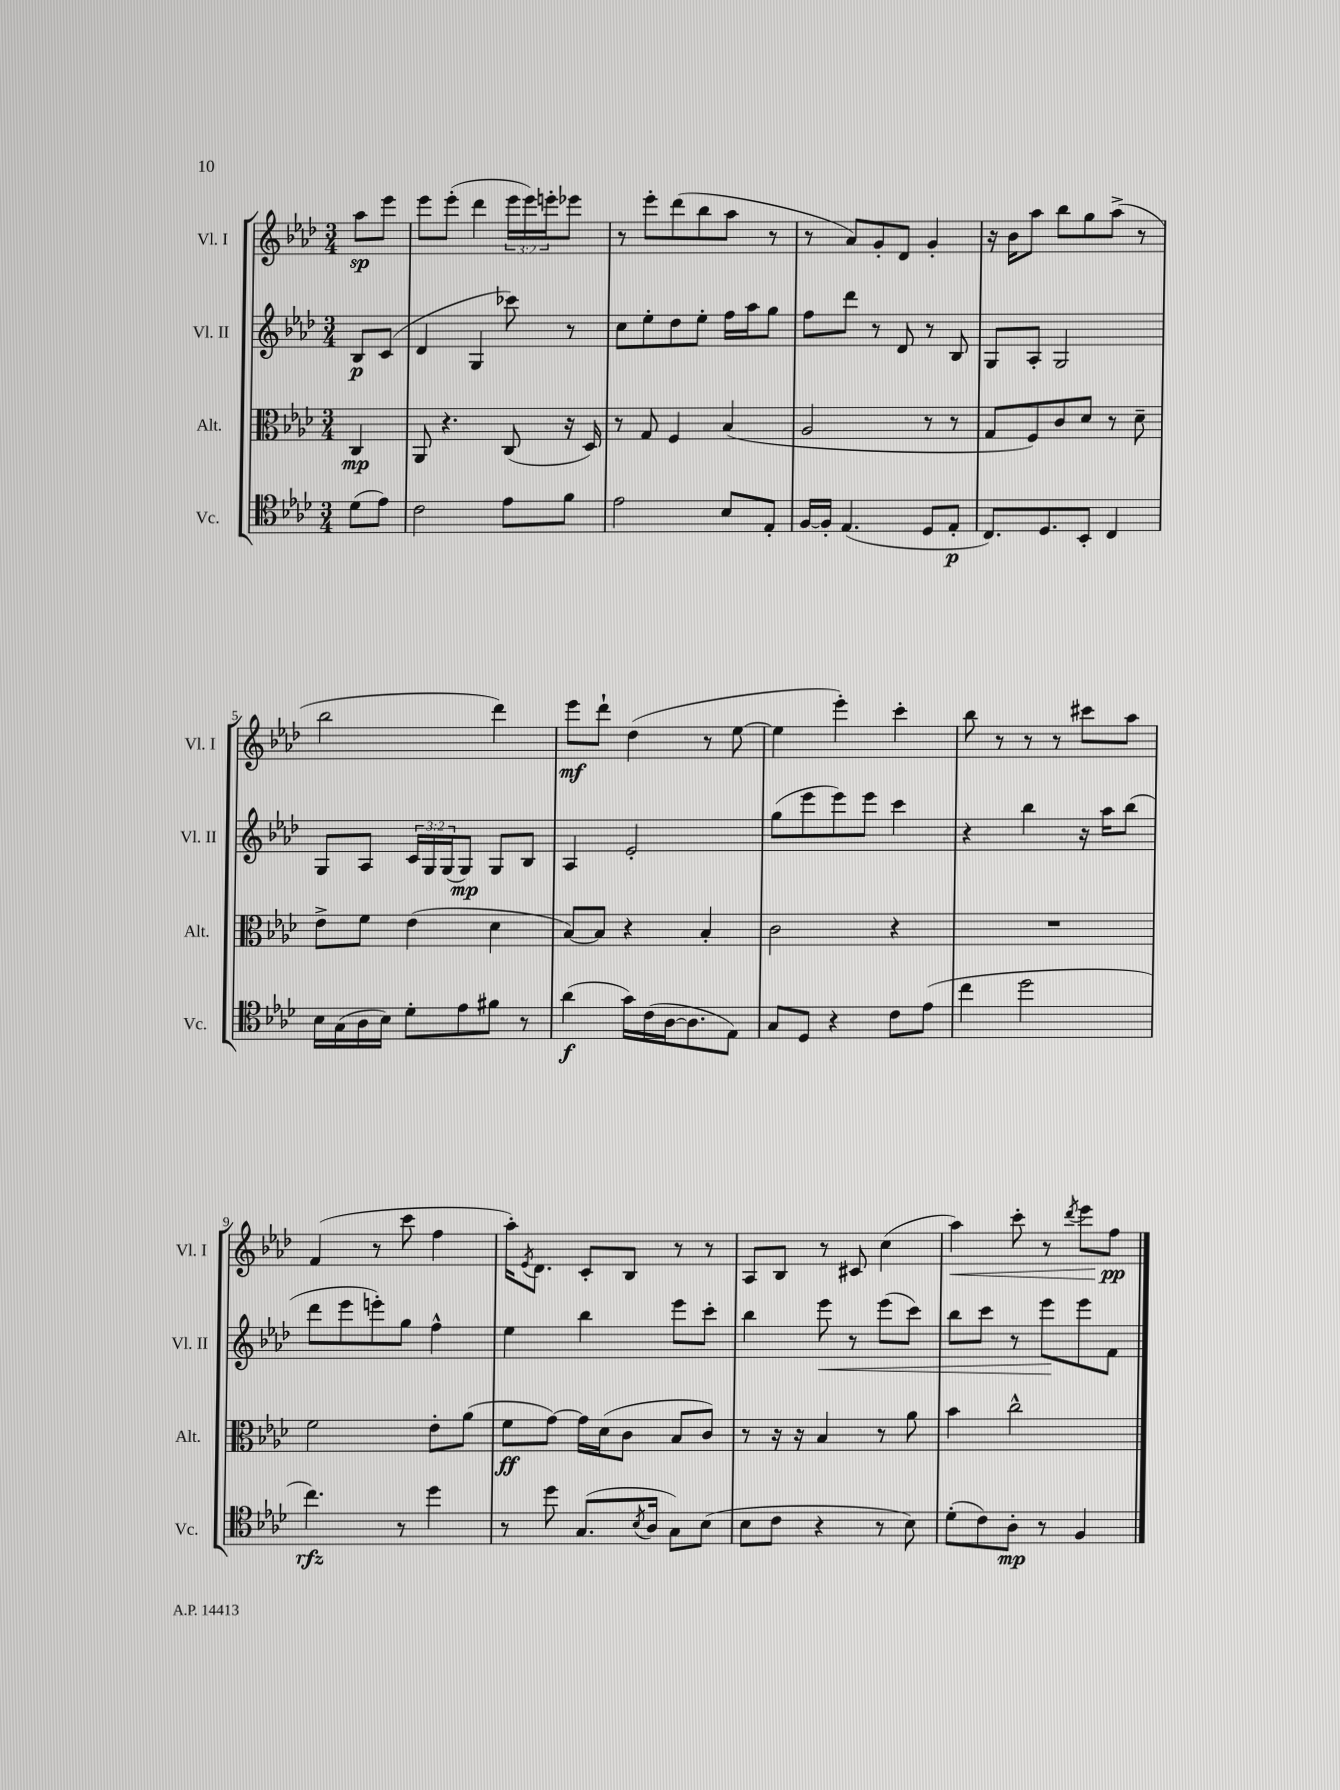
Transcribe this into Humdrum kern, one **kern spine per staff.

**kern	**kern	**kern	**kern
*staff4	*staff3	*staff2	*staff1
*clefC4	*clefC3	*clefG2	*clefG2
*k[b-e-a-d-]	*k[b-e-a-d-]	*k[b-e-a-d-]	*k[b-e-a-d-]
*M3/4	*M3/4	*M3/4	*M3/4
(8d-	4C	8B-	8aa-
8e-)	.	(8c	8eee-
=	=	=	=
2c	8AA-	4d-	8eee-
.	4.r	.	(8eee-'
.	.	4G	4ddd-
8e-	(8C	8ccc-)	24eee-
.	.	.	24eee-)
.	.	.	24eee'
8f	16r	8r	8eee-
.	16D-)	.	.
=	=	=	=
2e-	8r	8cc	8r
.	8G	8ee-'	8eee-'
.	4F	8dd-	(8ddd-
.	.	8ee-'	8bb-
8B-	(4B-	16ff	8aa-
.	.	16aa-	.
8E-'	.	8gg	8r
=	=	=	=
[16F	2A-	8ff	8r
16F']	.	.	.
(4.E-	.	8ddd-	8a-)
.	.	8r	8g'
.	.	8d-	8d-
8D-	8r	8r	4g'
8E-'	8r	8B-	.
=	=	=	=
8.C)	8G	8G	16r
.	.	.	16b-
.	8F)	8A-'	8aa-
8.D-	.	.	.
.	8c	2G	8bb-
8BB-'	8d-	.	8gg
4C	8r	.	(8aa-^
.	8d-~	.	8r
=	=	=	=
16B-	8e-^	8G	2bb-
(16G	.	.	.
16A-	8f	8A-	.
16B-)	.	.	.
8d-'	(4e-	24c	.
.	.	24G	.
.	.	(24G	.
8e-	.	8G)	.
8f#	4d-	8G	4ddd-)
8r	.	8B-	.
=	=	=	=
(4a-	[8B-)	4A-	8eee-
.	8B-]	.	8ddd-`
16g)	4r	2e-'	(4dd-
(16c	.	.	.
[16A-	.	.	.
8.A-]	.	.	.
.	4B-'	.	8r
8E-)	.	.	[8ee-
=	=	=	=
8G	2c	(8gg	4ee-]
8D-	.	8eee-	.
4r	.	8eee-)	4eee-')
.	.	8eee-	.
8c	4r	4ccc	4ccc'
(8e-	.	.	.
=	=	=	=
4cc	2.r	4r	8bb-
.	.	.	8r
2dd-	.	4bb-	8r
.	.	.	8r
.	.	16r	8ccc#
.	.	16aa-	.
.	.	(8bb-	8aa-
=	=	=	=
4.cc)	2f	8ddd-	(4f
.	.	8eee-	.
.	.	8eee')	8r
8r	.	8gg	8ccc
4dd-	8e-'	4ff^^	4ff
.	(8a-	.	.
=	=	=	=
8r	8f	4ee-	16aa-')
.	.	.	8qe-
.	.	.	8.d-
8dd-	[8g)	.	.
(8.G	16g]	4bb-	8c'
.	(16d-	.	.
.	8c	.	8B-
8qB-	.	.	.
16A-	.	.	.
8G)	8B-	8eee-	8r
(8B-	8c)	8ccc'	8r
=	=	=	=
8B-	8r	4bb-	8A-
8c	16r	.	8B-
.	16r	.	.
4r	4B-	8eee-	8r
.	.	8r	8c#
8r	8r	(8eee-	(4cc
8B-)	8a-	8ccc)	.
=	=	=	=
(8d-'	4b-	8bb-	4aa-)
8c)	.	8ccc	.
8A-'	2cc^^	8r	8ccc'
8r	.	8eee-	8r
.	.	.	8qddd-
4F	.	8eee-	8eee-
.	.	8f	8ff
==	==	==	==
*-	*-	*-	*-
